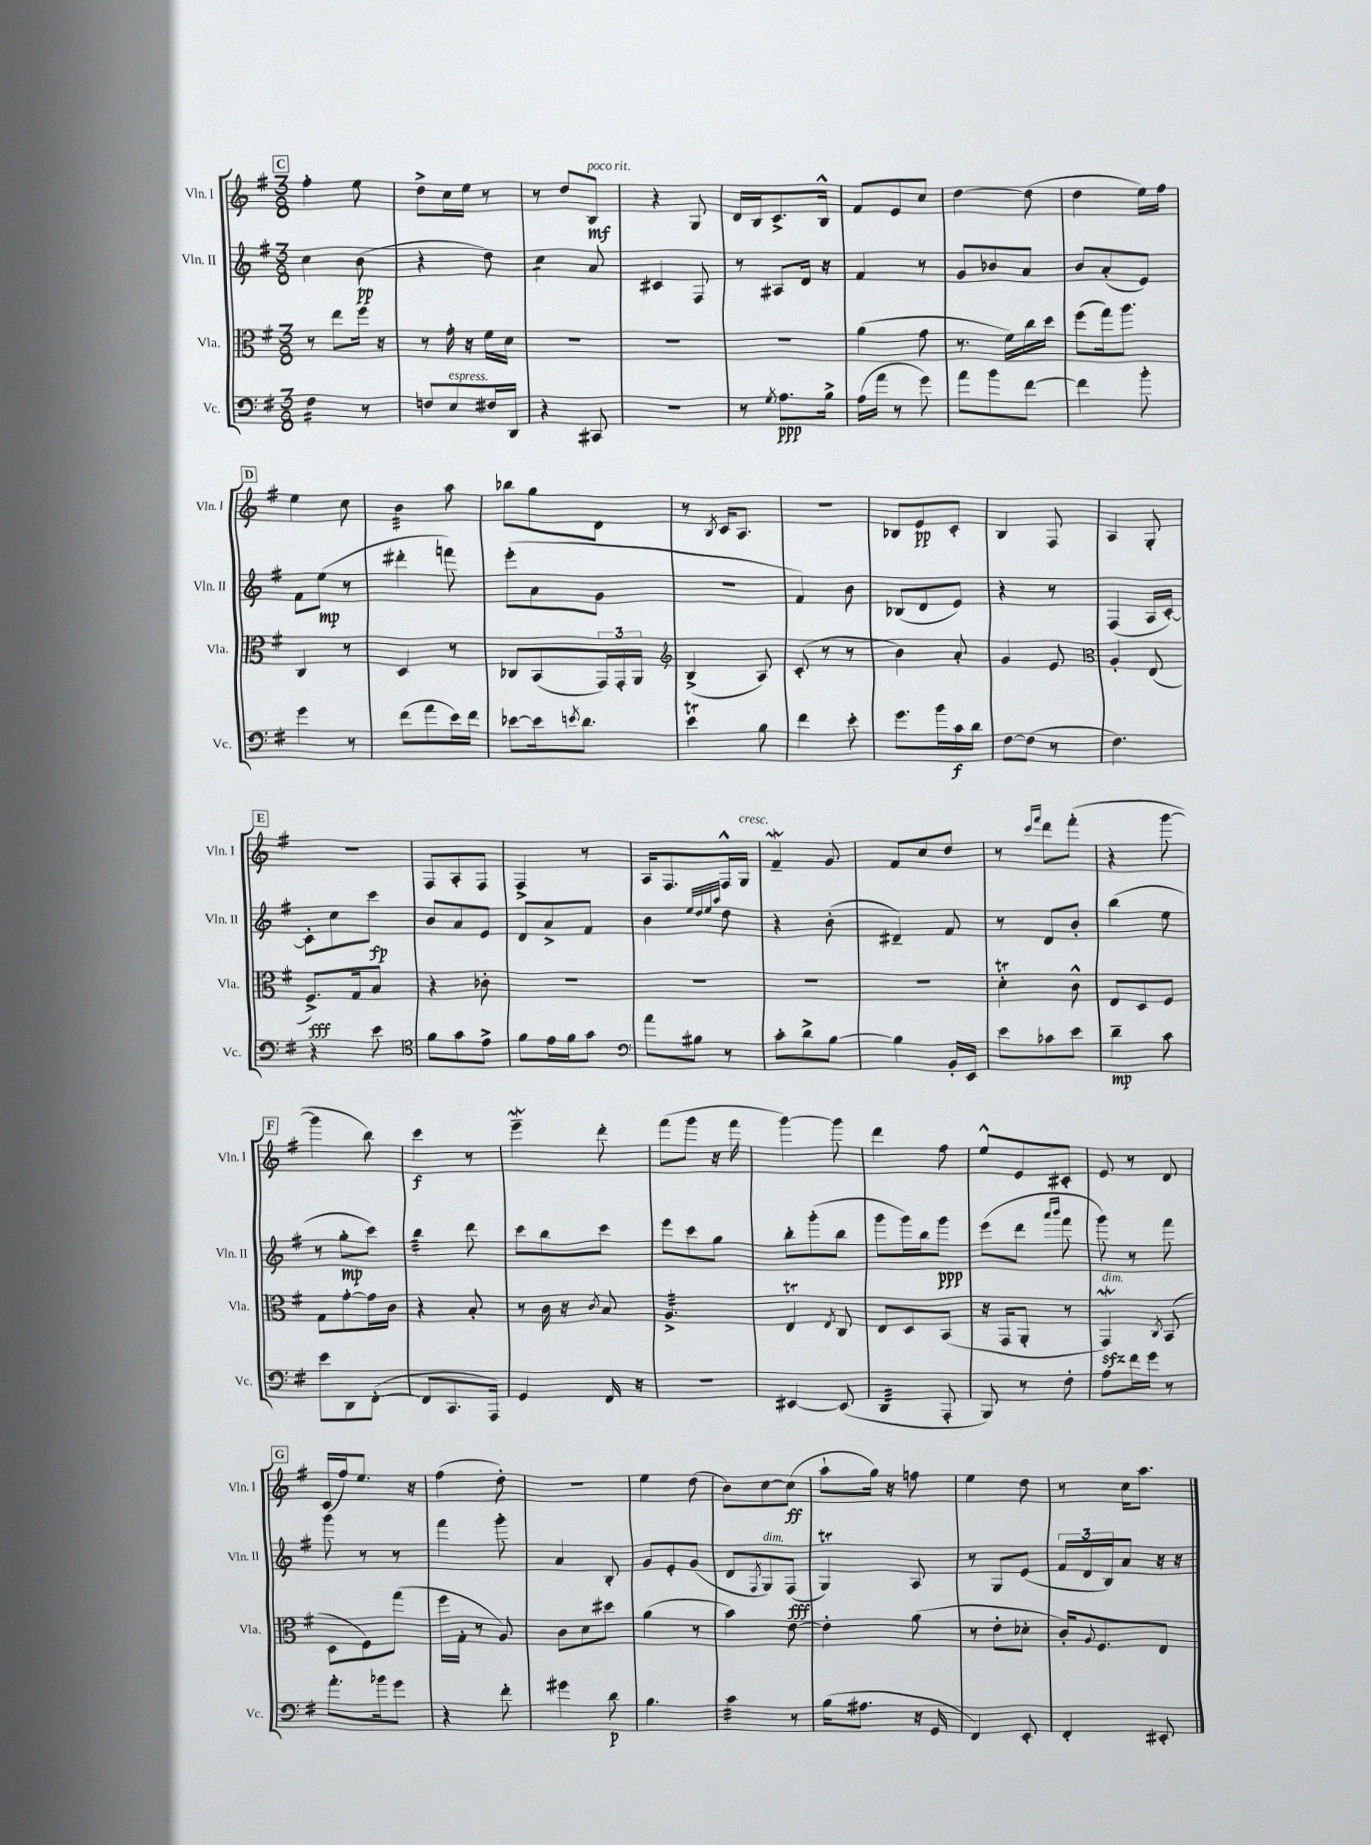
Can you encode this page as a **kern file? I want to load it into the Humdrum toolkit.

**kern	**kern	**kern	**kern
*staff4	*staff3	*staff2	*staff1
*clefF4	*clefC3	*clefG2	*clefG2
*k[f#]	*k[f#]	*k[f#]	*k[f#]
*M3/8	*M3/8	*M3/8	*M3/8
4F#	8r	4cc	4ff#'
.	8ee	.	.
8r	16ff#	(8b	8ee
.	16r	.	.
=	=	=	=
8F	8r	4r	8dd^
8E	16g'	.	16cc
.	16r	.	16ee
16F#	16f#	8dd)	8r
16DD	16d	.	.
=	=	=	=
4r	4.r	4cc	8r
.	.	.	8dd
8CC#	.	8a	8B
=	=	=	=
4.r	4.r	4c#	4r
.	.	8F#	8G
=	=	=	=
8r	4.r	8r	16d
.	.	.	16B
8qG	.	.	.
8.A	.	8A#	8.c^
.	.	16d	.
16B^	.	16r	16B^^
=	=	=	=
(16A	(4a	4f#	8f#
16a	.	.	.
8r	.	.	8e
8g)	8g	8r	8cc
=	=	=	=
8a	8.r	8g	[4dd
8b	.	8b-	.
.	16f#)	.	.
[8f#	16cc	8a	(8dd]
.	16dd	.	.
=	=	=	=
4f#]	(8ff#	8b	4dd
.	16gg)	(8a'	.
.	8.aa	.	.
8b'	.	8e)	16ee)
.	.	.	16ff#
=	=	=	=
4g	4C	8f#	4ee
.	.	(8ee	.
8r	8r	8r	8cc
=	=	=	=
(8f#	4D	4ddd#'	4b
8a	.	.	.
16e)	8r	8fff)	8aa
16f#	.	.	.
=	=	=	=
[8e-	8C-	(8eee'	8bb-
16e-]	(8BB	8a	8gg
8qe	.	.	.
8.d	.	.	.
.	24GG)	8g	8d
.	24GG'	.	.
.	24AA	.	.
=	=	=	=
*	*clefG2	*	*
4e	(4B^	4.r	8r
.	.	.	8qB
.	.	.	16c
.	.	.	8.A
8B	8A)	.	.
=	=	=	=
4f#	(8c'	4f#)	4.r
.	8r	.	.
8e'	8r	8b	.
=	=	=	=
8.g	4b)	(8B-	8B-
.	.	8d	8e
16b	.	.	.
16c	8a'	8e)	8c'
16d	.	.	.
=	=	=	=
[8F#	4g	4r	4B
(8F#]	.	.	.
8r	8e	8r	8F#
=	=	=	=
*	*clefC3	*	*
4.F#)	4A'	(4F#	4A
.	(8E	16A	8G'
.	.	[16c')	.
=	=	=	=
4r	8.F#^)	8c']	4.r
.	.	8cc	.
.	16G	.	.
8e	8B	8ccc	.
=	=	=	=
*clefC4	*	*	*
8f#	4r	8b	8F#
8g	.	8a	8A'
8e^	8c-'	8e	8F#
=	=	=	=
8f#	4.r	8d	4F#^
16e	.	8a^	.
16f#	.	.	.
8g	.	8f#	8r
=	=	=	=
*clefF4	*	*	*
8a	4.r	4b	16A
.	.	.	8.F#
8B#	.	.	.
.	.	32qqee	.
.	.	32qqdd	.
.	.	32qqee	.
.	.	32qqaa	.
8r	.	8dd	16F#^^
.	.	.	16G
=	=	=	=
8c'	4.r	4r	4f#~
8d^	.	.	.
[8B	.	(8b'	8g
=	=	=	=
4B]	4.r	4d#~)	8f#
.	.	.	8cc
16BB'	.	8f#	8dd
16EE	.	.	.
=	=	=	=
8e	4d'	8r	8r
.	.	.	16qqccc
.	.	.	16qqfff#
8c-	.	8d	8ddd
8e	8c^^	8b'	(8fff#'
=	=	=	=
4d~	8E	(4bb	4r
.	8D	.	.
8c	8F#	8ee	[8ggg
=	=	=	=
8e	8G	8r	4ggg]
8DD	[8g'	8gg'	.
([8FF#'	16g]	8ccc)	8bb)
.	16c	.	.
=	=	=	=
8FF#]	4r	4bb	4ccc
8.CC	.	.	.
.	8B'	8ddd	8r
16AAA)	.	.	.
=	=	=	=
4GG	8r	8ccc	4eee~
.	16c	8bb	.
.	16r	.	.
.	8qc	.	.
16FF#	8B	8ccc	8ddd'
16r	.	.	.
=	=	=	=
4.r	4.A^	8eee	(8fff#
.	.	8ccc	8ggg
.	.	8gg	16r
.	.	.	16fff#
=	=	=	=
[4EE#	4E	8bb'	[4ggg)
.	.	(8ggg'	.
.	8qE	.	.
(8EE#]	8C	8bb	8ggg]
=	=	=	=
4DD	8E	8ggg	4ddd
.	8D	16ggg)	.
.	.	16bb	.
8AAA'	(8BB	8ggg	8ff#
=	=	=	=
8BBB)	16r	(8eee	8ee^^
.	16GG	.	.
8r	8AA'	8ddd	8e
.	.	16qqaaa	.
.	.	16qqbbb	.
8F#'	8r	8fff#	8c#'
=	=	=	=
8A	4GG)	8ggg)	8e
16f#	.	8r	8r
16g	.	.	.
.	8qC	.	.
8r	(8BB	8fff#	8d
=	=	=	=
8.a'	8D	8ggg	(16c
.	.	.	16ff#)
.	8F#)	8r	8.ee
16b-	.	.	.
8g	(8gg	8r	.
.	.	.	16r
=	=	=	=
4r	16ff#	4fff#	(4ff#
.	16G'	.	.
.	8r	.	.
8f#'	8A)	8ggg'	8dd')
=	=	=	=
4g#	8c	4a	4.r
.	8d	.	.
8d	8dd#	8B'	.
=	=	=	=
4.B	(4a	8g	4ee
.	.	8e'	.
.	8r	(8g	(8dd
=	=	=	=
4c	4b)	8d	8b)
.	.	8qF#	.
.	.	8G)	[8cc
8r	[8e	(8F#	(8cc]
=	=	=	=
(16B	4e']	4G)	8aa`
8.A#	.	.	.
.	.	.	16gg)
.	.	.	16r
16r	(8a	8A	8ff
16GG	.	.	.
=	=	=	=
4FF#)	8r	8r	4ee
.	8e'	8G	.
8EE'	8d-'	(8e	8dd
=	=	=	=
4FF#'	16c')	24f#	8r
.	.	24d	.
.	8qqA	.	.
.	8.F#	.	.
.	.	24B)	.
.	.	8a	16cc
.	.	.	8.aa
8EE#'	8E	16r	.
.	.	16r	.
==	==	==	==
*-	*-	*-	*-
